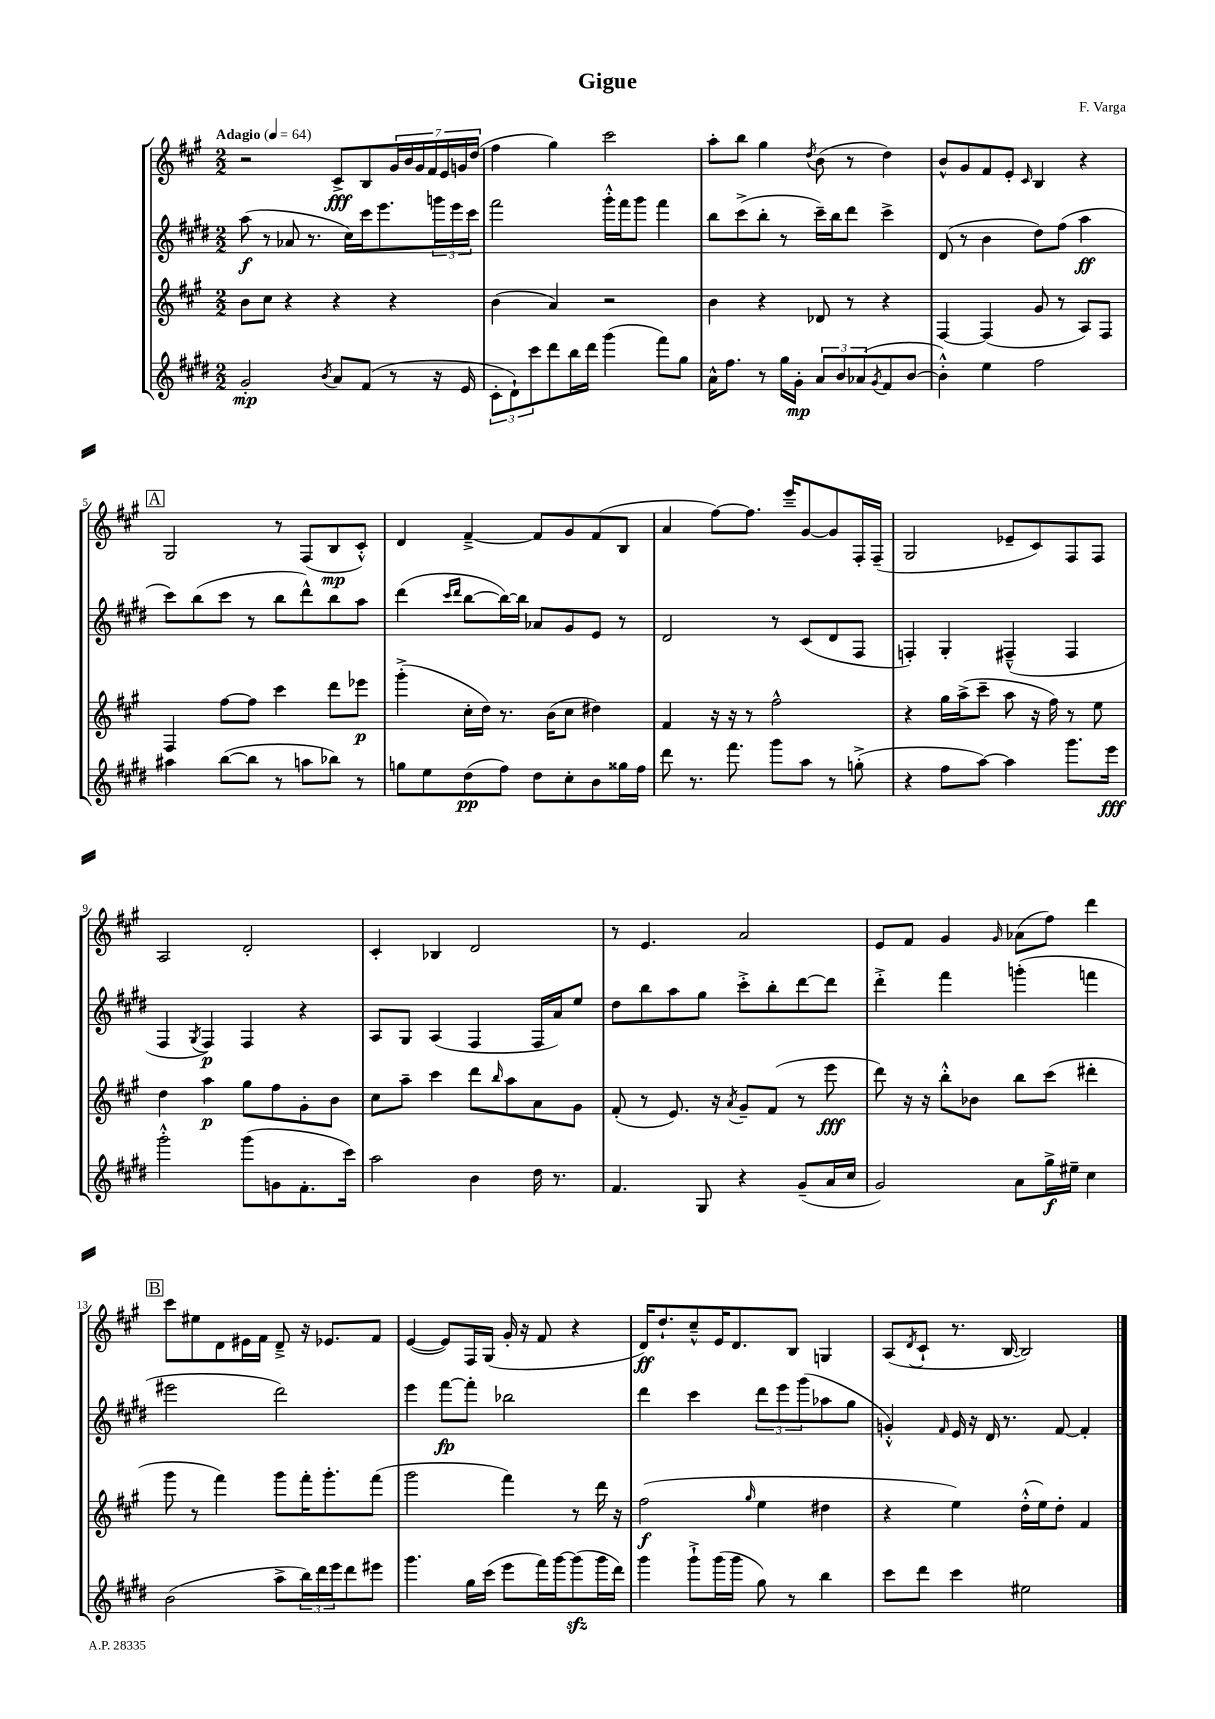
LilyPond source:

\header { title = "Gigue" composer = "F. Varga" }
<<
\new StaffGroup <<
\new Staff = "s0" {
    \clef treble \key a \major \numericTimeSignature \time 2/2 \tempo "Adagio" 4 = 64
    r2 cis'8->\fff b8 \tuplet 7/4 { gis'16 b'16 gis'16 fis'16 e'16 g'16 d''16( } |
    fis''4 gis''4) cis'''2 |
    a''8-. b''8 gis''4 \acciaccatura { d''8 } b'8( r8 d''4) |
    b'8-^ gis'8 fis'8 e'8-. \grace { cis'16 } b4 r4 |
    \mark \markup { \box "A" } gis2 r8 fis8( b8\mp cis'8-.-^) |
    d'4 fis'4~---> fis'8 gis'8 fis'8( b8 |
    a'4 fis''8~) fis''8. e'''16-- gis'8~ gis'8 fis16-. fis16--( |
    gis2 ees'8-- cis'8) fis8 fis8 |
    a2 d'2-. |
    cis'4-. bes4 d'2 |
    r8 e'4. a'2 |
    e'8 fis'8 gis'4 \grace { gis'16 } aes'8( fis''8) d'''4 |
    \mark \markup { \box "B" } cis'''8 eis''8 d'8 eis'16 fis'16 d'8---> r16 ees'8. fis'8 |
    e'4~( e'8) fis16 gis16( gis'16-. r16 fis'8 r4 |
    d'16\ff) d''8.-! cis''8---^ e'16 d'8. b8 g4 |
    a8( \acciaccatura { d'8 } cis'8-! r8. b16~ b2) \bar "|." |
}
\new Staff = "s1" {
    \clef treble \key e \major \numericTimeSignature \time 2/2
    a''8\f( r8 aes'8 r8. cis''16) cis'''16 e'''8. \tuplet 3/2 { g'''16 e'''16 cis'''16 } |
    fis'''2 gis'''16-.-^ fis'''16 gis'''8 fis'''4 |
    b''8 cis'''8->( b''8-. r8 cis'''16--) b''16 dis'''8 cis'''4-> |
    dis'8( r8 b'4 dis''8) fis''8( a''4\ff |
    \mark \markup { \box "A" } cis'''8) b''8( cis'''8 r8 b''8 dis'''8-^) b''8 a''8 |
    dis'''4( \grace { cis'''16 dis'''16 } b''8~ b''16~) b''16 aes'8 gis'8 e'8 r8 |
    dis'2 r8 cis'8( dis'8 fis8 |
    f4-.) gis4-. fis4---^( fis4 |
    fis4 \acciaccatura { gis8 } fis4\p) fis4 r4 |
    a8 gis8 a4( fis4 fis16 a'16) e''8 |
    dis''8 b''8 a''8 gis''8 cis'''8-.-> b''8-. dis'''8~ dis'''8 |
    dis'''4-.-> fis'''4 g'''4-.( f'''4 |
    \mark \markup { \box "B" } eis'''2 dis'''2) |
    e'''4 fis'''8~\fp fis'''8-. bes''2 |
    dis'''4 cis'''4 \tuplet 3/2 { dis'''8 e'''8 gis'''8( } aes''8 gis''8 |
    g'4-.-^) \grace { fis'16 } e'16 r16 dis'16 r8. fis'8~ fis'4-. \bar "|." |
}
\new Staff = "s2" {
    \clef treble \key a \major \numericTimeSignature \time 2/2
    b'8 cis''8 r4 r4 r4 |
    b'4( a'4) r2 |
    b'4 r4 des'8 r8 r4 |
    fis4~ fis4( gis'8 r8 a8) fis8 |
    \mark \markup { \box "A" } fis4 fis''8~ fis''8 cis'''4 d'''8 ees'''8\p |
    gis'''4-.->( cis''16-. d''16) r8. b'16( cis''8 dis''4) |
    fis'4 r16 r16 r8 fis''2-^ |
    r4 gis''16 a''16->( cis'''8-- a''8 r16 fis''16) r8 e''8 |
    d''4 a''4\p gis''8 fis''8 gis'8-. b'8 |
    cis''8 a''8-- cis'''4 d'''8 \grace { b''16 } a''8 a'8 gis'8 |
    fis'8-.( r8 e'8.) r16 \acciaccatura { a'8 } gis'8-- fis'8( r8 e'''8\fff |
    d'''8) r16 r16 b''8-.-^ bes'8 b''8 cis'''8( dis'''4-. |
    \mark \markup { \box "B" } gis'''8 r8 fis'''4) gis'''8 fis'''16-. gis'''8.-. fis'''8( |
    gis'''2 fis'''4) r8 d'''16 r16 |
    fis''2\f( \grace { gis''16 } e''4 dis''4 |
    r4 e''4) d''16-.-^( e''16) d''8-. fis'4 \bar "|." |
}
\new Staff = "s3" {
    \clef treble \key e \major \numericTimeSignature \time 2/2
    gis'2-.\mp \acciaccatura { b'8 } a'8 fis'8( r8 r16 e'16 |
    \tuplet 3/2 { cis'8-. dis'8-!) cis'''8 } dis'''8 b''16 dis'''16 gis'''4( fis'''8) gis''8 |
    a'16-^ fis''8. r8 gis''16 gis'16-.\mp \tuplet 3/2 { a'8 b'8 aes'8( } \acciaccatura { gis'8 } fis'8 b'8~ |
    b'4-.-^) e''4 fis''2 |
    \mark \markup { \box "A" } ais''4 b''8~( b''8 r8 a''8 bes''8) r8 |
    g''8 e''8 dis''8\pp( fis''8) dis''8 cis''8-. b'8 gisis''16 fis''16 |
    dis'''8 r8. fis'''8. gis'''8 a''8 r8 g''8-.->( |
    r4 fis''8 a''8~) a''4 gis'''8. e'''16\fff |
    gis'''2-.-^ gis'''8( g'8 fis'8.-. cis'''16) |
    a''2 b'4 dis''16 r8. |
    fis'4. gis8 r4 gis'8--( a'16 cis''16 |
    gis'2) a'8 gis''16->\f eis''16-- cis''4 |
    \mark \markup { \box "B" } b'2( a''8-> \tuplet 3/2 { b''16) dis'''16 e'''16 } dis'''8 eis'''8 |
    gis'''4. gis''16 cis'''16( e'''8 fis'''16) gis'''16~ gis'''8\sfz( gis'''16 dis'''16) |
    gis'''4 gis'''8-!-> gis'''16( gis'''16 gis''8) r8 b''4 |
    cis'''8 dis'''8 cis'''4 eis''2 \bar "|." |
}
>>
>>
